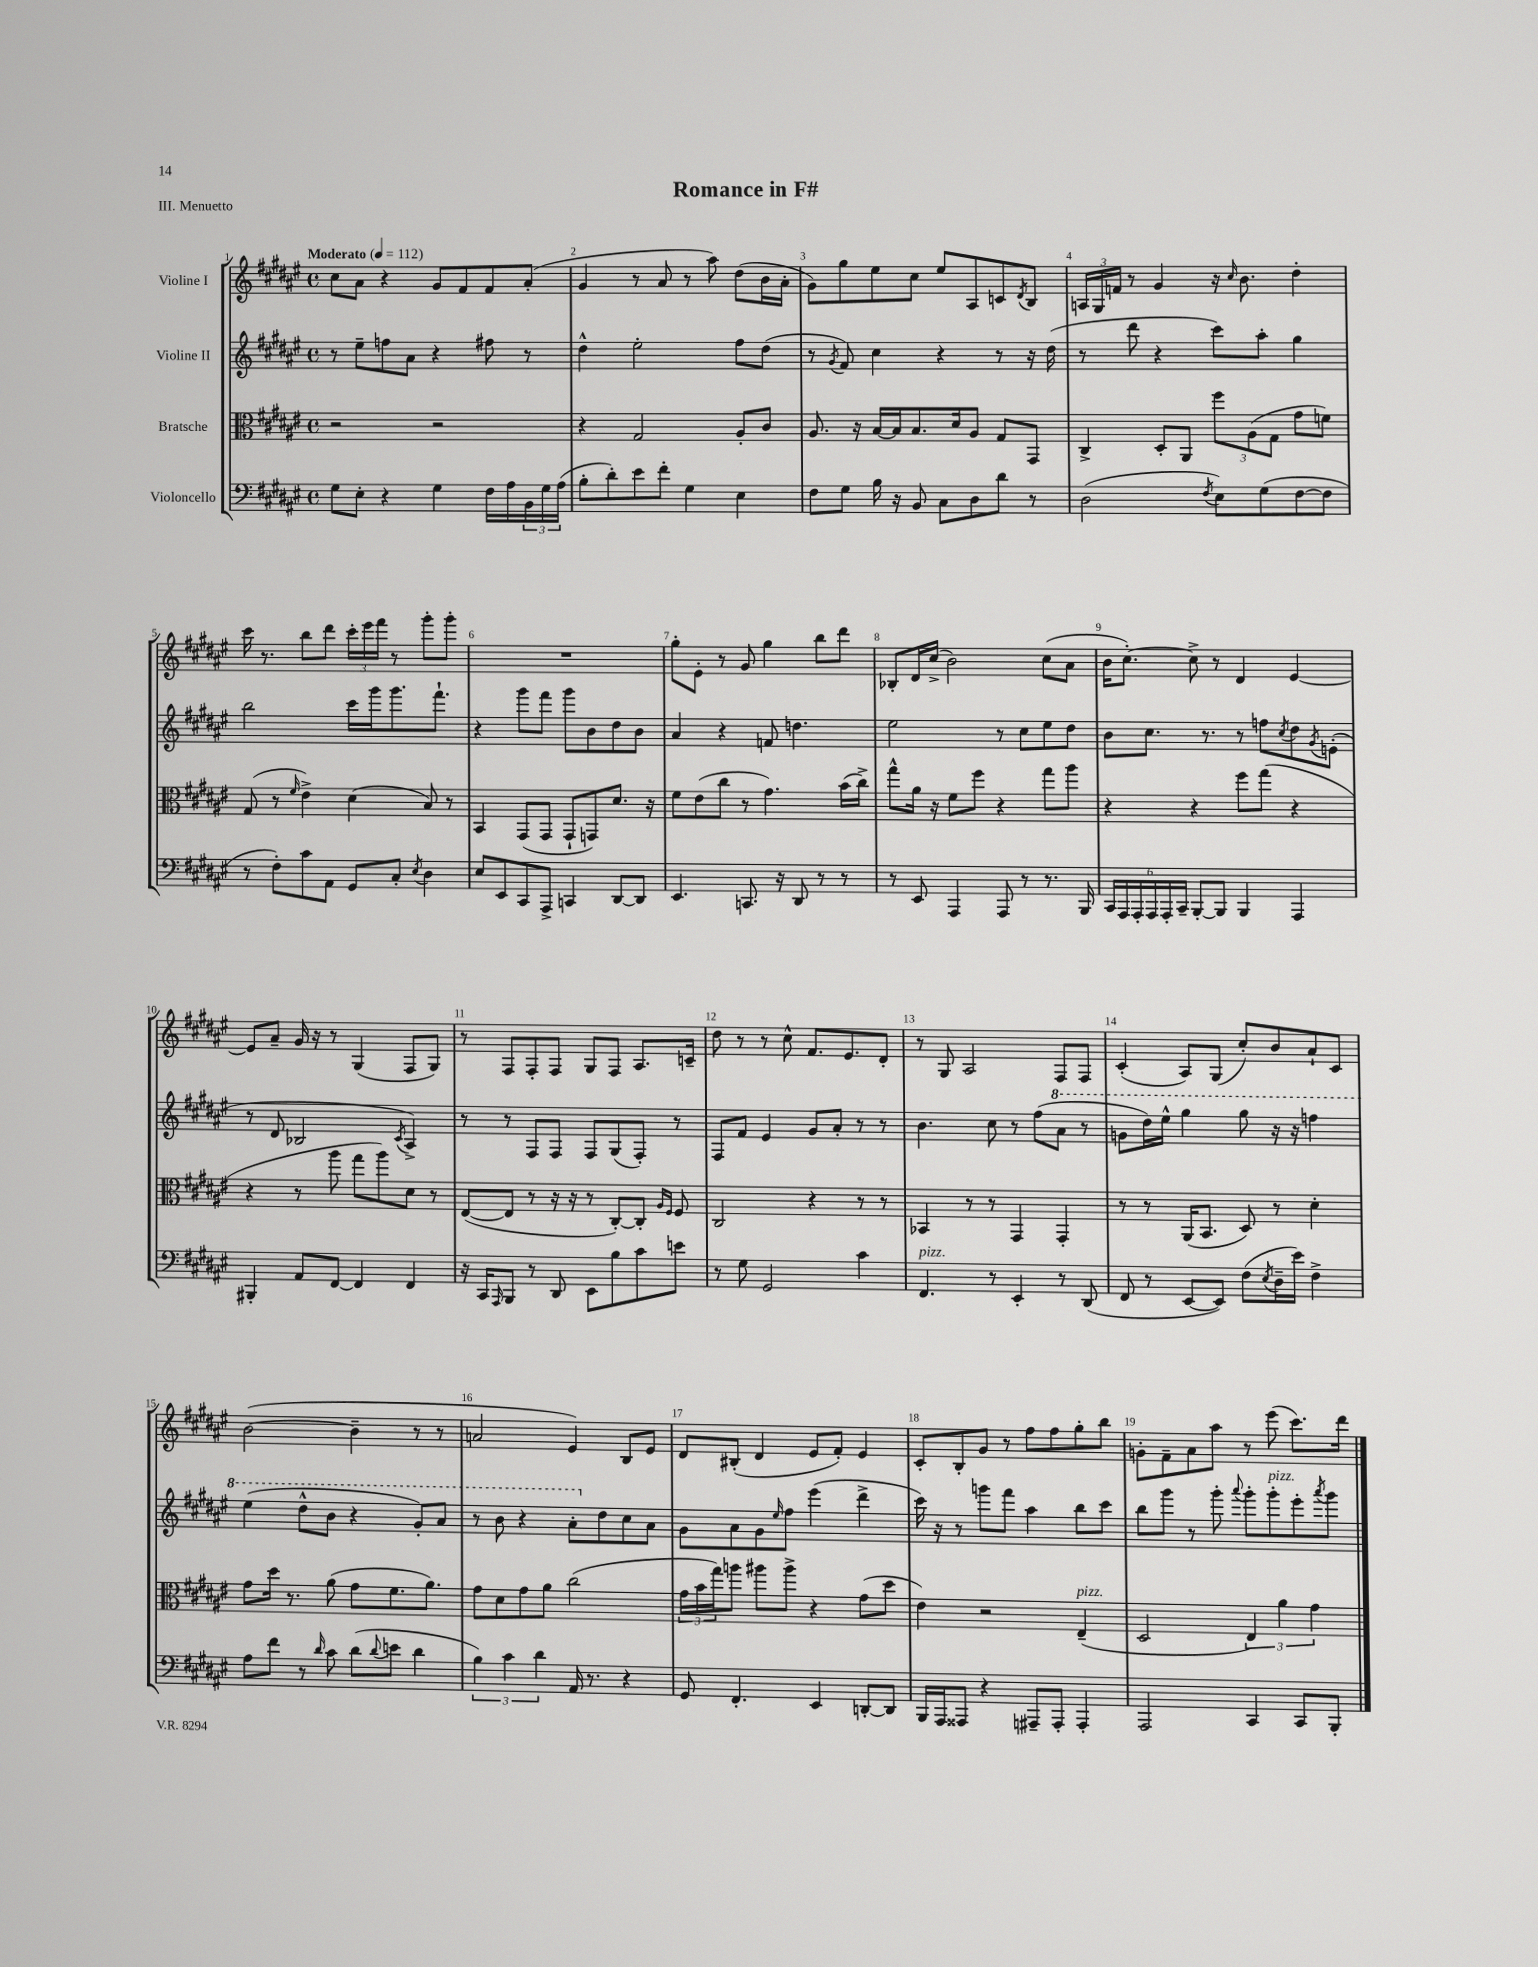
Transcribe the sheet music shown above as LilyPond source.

\header { title = "Romance in F#" piece = "III. Menuetto" }
<<
\new StaffGroup <<
\new Staff = "s0" \with { instrumentName = "Violine I" } {
    \clef treble \key fis \major \defaultTimeSignature \time 4/4 \tempo "Moderato" 4 = 112
    cis''8 ais'8 r4 gis'8 fis'8 fis'8 ais'8-.( |
    gis'4 r8 ais'8 r8 ais''8) dis''8( b'16 ais'16-. |
    gis'8) gis''8 eis''8 cis''8 eis''8 ais8 c'8 \acciaccatura { dis'8 } b8 |
    \tuplet 3/2 { a16 gis16 f'16 } r8 gis'4 r16 \grace { cis''16 } b'8. dis''4-. |
    cis'''16 r8. b''8 dis'''8 \tuplet 3/2 { cis'''16-. eis'''16 fis'''16 } r8 gis'''8-. gis'''8-. |
    R1 |
    gis''8-. eis'8-. r8 gis'8 gis''4 b''8 dis'''8 |
    bes8-. dis'16 cis''16->( b'2) cis''8( ais'8 |
    b'16 cis''8.~-.) cis''8-> r8 dis'4 eis'4~ |
    eis'8 ais'8-- gis'16 r16 r8 gis4( fis8 gis8) |
    r8 fis8 fis8-. fis8 gis8 fis8 ais8. c'16-- |
    dis''8 r8 r8 cis''8-^ fis'8. eis'8. dis'8-. |
    r8 gis8 ais2 fis8 fis8 |
    cis'4-.( ais8) gis8( cis''8-.) b'8 ais'8-! cis'8 |
    b'2~( b'4-- r8 r8 |
    a'2 eis'4) b8 eis'8 |
    dis'8 bis8-.( dis'4 eis'8 fis'8-.) eis'4 |
    cis'8-. b8-. gis'8 r8 fis''8 fis''8 gis''8-. b''8 |
    g'8-. fis'8-- ais'8 ais''8 r8 eis'''8( cis'''8.) dis'''16 \bar "|." |
}
\new Staff = "s1" \with { instrumentName = "Violine II" } {
    \clef treble \key fis \major \defaultTimeSignature \time 4/4
    r8 eis''8-- f''8 ais'8 r4 fis''8 r8 |
    dis''4-^ eis''2-. fis''8 dis''8( |
    r8 \acciaccatura { gis'8 } fis'8) cis''4 r4 r8 r16 dis''16( |
    r8 dis'''8 r4 cis'''8) ais''8-. gis''4 |
    b''2 cis'''16 gis'''16 gis'''8. fis'''8.-! |
    r4 gis'''8 fis'''8 gis'''8 b'8 dis''8 b'8 |
    ais'4 r4 f'8 d''4. |
    eis''2 r8 cis''8 eis''8 dis''8 |
    b'8 cis''8. r8. r8 f''8 \acciaccatura { cis''8 } dis''8 \acciaccatura { gis'8 } e'8-.( |
    r8 dis'8 bes2 \acciaccatura { cis'8 } ais4->) |
    r8 r8 fis8 fis8 fis8 gis8( fis8-.) r8 |
    fis8 fis'8 eis'4 gis'8 ais'8-. r8 r8 |
    b'4. cis''8 r8 fis''8( \ottava #1 ais''8 r8 |
    g''8 dis'''16) eis'''16-^ gis'''4 gis'''8 r16 r16 f'''4 |
    eis'''4( dis'''8-^ b''8 r4 gis''8-.) ais''8 |
    r8 b''8 r4 ais''8-. \ottava #0 dis''8 cis''8 ais'8 |
    gis'8 ais'8 gis'8 \grace { eis''16 } fis''8 eis'''4( dis'''4-> |
    cis'''16) r16 r8 g'''8 fis'''8 ais''4 b''8 cis'''8 |
    b''8 gis'''8 r8 gis'''8-. \appoggiatura { ais'''8 } gis'''8-. gis'''8-.^\markup { \italic "pizz." } eis'''8-. \acciaccatura { ais'''8 } gis'''8 \bar "|." |
}
\new Staff = "s2" \with { instrumentName = "Bratsche" } {
    \clef alto \key fis \major \defaultTimeSignature \time 4/4
    r2 r2 |
    r4 gis2 ais8-. cis'8 |
    ais8. r16 b16~ b16 b8. dis'16 ais8 gis8 gis,8 |
    cis4-> dis8-. ais,8 \tuplet 3/2 { fis''8 ais8( gis8 } gis'8 f'8) |
    gis8( r8 \grace { fis'16 } eis'4->) dis'4( b8) r8 |
    b,4 gis,8( gis,8 gis,8-! g,8) dis'8. r16 |
    fis'8 eis'8( cis''8 r8 gis'4.) b'16( cis''16->) |
    gis''8-^ ais'16 r16 fis'8 fis''8 r4 gis''8 ais''8 |
    r4 r4 fis''8 gis''8( r4 |
    r4 r8 ais''8 gis''8 ais''8) dis'8 r8 |
    eis8~( eis8 r8 r16 r16 r8 cis8~-.) cis8-. \grace { ais16 fis16 } fis8 |
    cis2 r4 r8 r8 |
    bes,4 r8 r8 gis,4 gis,4-. |
    r8 r8 ais,16( b,8. dis8) r8 dis'4-. |
    gis'8 dis''16 r8. ais'8( gis'8 fis'8. ais'8.) |
    gis'8 dis'8 gis'8 ais'8 cis''2( |
    \tuplet 3/2 { gis'16 b'16 gis''16) } a''8 ais''8 ais''8-> r4 gis'8( dis''8 |
    eis'4) r2 eis4--^\markup { \italic "pizz." }( |
    dis2 \tuplet 3/2 { eis4) ais'4 gis'4 } \bar "|." |
}
\new Staff = "s3" \with { instrumentName = "Violoncello" } {
    \clef bass \key fis \major \defaultTimeSignature \time 4/4
    gis8 eis8-. r4 gis4 fis16 ais16 \tuplet 3/2 { b,16 gis16 ais16( } |
    b8-. dis'8-.) eis'8 fis'8-. gis4 eis4 |
    fis8 gis8 b16 r16 b,8 cis8 dis8 dis'8 r8 |
    dis2( \acciaccatura { fis8 } eis8) gis8( fis8~ fis8 |
    r8 fis8-.) cis'8 ais,8 gis,8 cis8-. \acciaccatura { eis8 } dis4 |
    eis8 eis,8 cis,8 ais,,8-> c,4 dis,8~ dis,8 |
    eis,4. c,8. r16 dis,8 r8 r8 |
    r8 eis,8 ais,,4 ais,,8 r8 r8. b,,16 |
    \tuplet 6/4 { cis,16 ais,,16 ais,,16-. ais,,16 ais,,16-. cis,16-- } b,,8~-. b,,8 b,,4 ais,,4 |
    bis,,4-. ais,8 fis,8~ fis,4 fis,4 |
    r16 cis,16 \grace { ais,,16 } b,,8 r8 dis,8 eis,8 b8 cis'8 e'8 |
    r8 gis8 gis,2 cis'4 |
    fis,4.^\markup { \italic "pizz." } r8 eis,4-. r8 dis,8( |
    fis,8 r8 eis,8~ eis,8) fis8( \acciaccatura { eis8 } dis16-- eis'16) fis4-> |
    ais8 fis'8 r8 \grace { dis'16 } cis'8 dis'8( \appoggiatura { dis'8 } e'8 dis'4 |
    \tuplet 3/2 { b4) cis'4 dis'4 } ais,16 r8. r4 |
    gis,8 fis,4.-. eis,4 d,8~-. d,8 |
    b,,16 ais,,16 aisis,,8 r4 ais,,8-- ais,,8-. ais,,4-. |
    ais,,2 cis,4 cis,8 b,,8-. \bar "|." |
}
>>
>>
\layout { \context { \Score \override BarNumber.break-visibility = ##(#f #t #t) barNumberVisibility = #all-bar-numbers-visible } }
